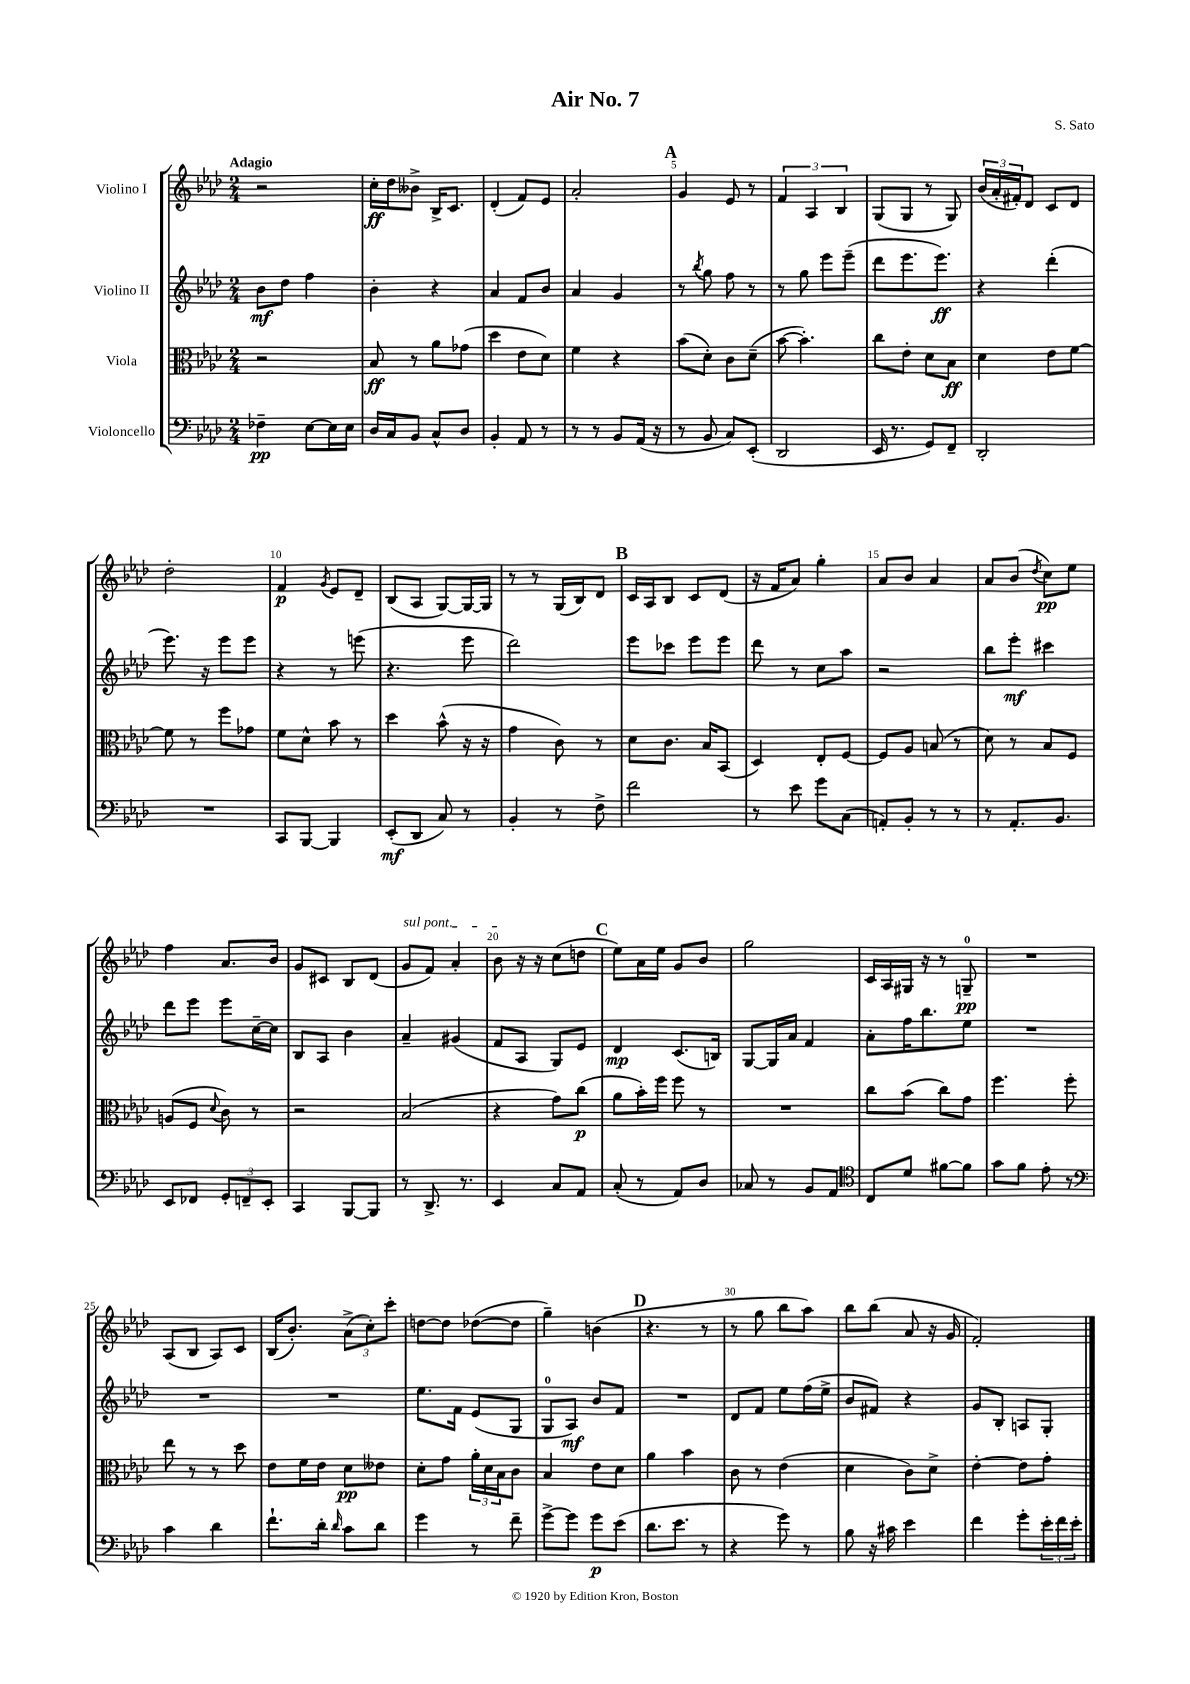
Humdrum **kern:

**kern	**kern	**kern	**kern
*staff4	*staff3	*staff2	*staff1
*clefF4	*clefC3	*clefG2	*clefG2
*k[b-e-a-d-]	*k[b-e-a-d-]	*k[b-e-a-d-]	*k[b-e-a-d-]
*M2/4	*M2/4	*M2/4	*M2/4
4F-~\	2r	8b-\L	2r
.	.	8dd-\J	.
[8E-\L	.	4ff\	.
16E-\]L	.	.	.
16E-\JJ	.	.	.
=	=	=	=
16D-/LL	8B-/	4b-'\	16cc'\LL
16C/J	.	.	16dd-\J
8BB-/J	8r	.	8b--^\J
8C^^/L	8a-\L	4r	16B-^/LK
.	.	.	8.c/J
8D-/J	(8g-\J	.	.
=	=	=	=
4BB-'/	4dd-\	4a-/	(4d-'/
8AA-/	8e-\L	8f/L	8f/L)
8r	8d-\J)	8b-/J	8e-/J
=	=	=	=
8r	4f\	4a-/	2a-'/
8r	.	.	.
8BB-/L	4r	4g/	.
(16AA-/Jk	.	.	.
16r	.	.	.
=	=	=	=
8r	(8b-\L	8r	4g/
.	.	8qbb-/	.
8BB-/	8d-'\J)	8gg\	.
8C/L)	8c\L	8ff\	8e-/
(8EE-'/J	(8d-~\J	8r	8r
=	=	=	=
2DD-/	[8b-\	8r	6f/
.	4.b-'\])	8gg\	.
.	.	.	6A-/
.	.	8eee-\L	.
.	.	.	6B-/
.	.	(8eee-~\J	.
=	=	=	=
16EE-/	8cc\L	8ddd-\L	(8G/L
8.r	.	.	.
.	8e-'\J	8.eee-\	8G/J
8GG/L)	8d-\L	.	8r
.	.	8.eee-\J)	.
8FF~/J	8B-\J	.	8G/)
=	=	=	=
2DD-'/	4d-\	4r	(24b-/LL
.	.	.	24a-'/
.	.	.	24f#'/J)
.	.	.	8d-/J
.	8e-\L	(4ddd-'\	8c/L
.	[8f\J	.	8d-/J
=	=	=	=
2r	8f\]	8.eee-\)	2dd-'\
.	8r	.	.
.	.	16r	.
.	8ff\L	8eee-\L	.
.	8g-\J	8eee-\J	.
=	=	=	=
8CC/L	8f\L	4r	4f/
[8BBB-/J	8d-^^\J	.	.
.	.	.	8qg/
4BBB-/]	8b-\	8r	8e-/L
.	8r	(8eee\	8d-~/J
=	=	=	=
(8EE-'/L	4dd-\	4.r	(8B-/L
8DD-/J	.	.	8A-/J
8C/)	(8b-^^\	.	[8G/L)
8r	16r	8eee-\	16G/_L
.	16r	.	16G/]JJ
=	=	=	=
4BB-'/	4g\	2ddd-\)	8r
.	.	.	8r
8r	8c\)	.	(16G/LL
.	.	.	16B-/J)
8F^\	8r	.	8d-/J
=	=	=	=
2f\	8d-\L	8eee-\L	16c/LL
.	.	.	16A-/J
.	8.c\J	8ccc-\J	8B-/J
.	.	8eee-\L	8c/L
.	16B-/LK	.	.
.	(8BB-/J	8eee-\J	(8d-/J
=	=	=	=
8r	4D-/)	8ddd-\	16r
.	.	.	16f/LK
8e-\	.	8r	8a-/J)
8g\L	8E-'/L	8cc\L	4gg'\
(8C\J	[8F/J	8aa-\J	.
=	=	=	=
8AA'/L)	8F/]L	2r	8a-/L
8BB-'/J	8A-/J	.	8b-/J
8r	(8B/	.	4a-/
8r	8r	.	.
=	=	=	=
8r	8d-\)	8bb-\L	8a-/L
8.AA-'/L	8r	8eee-'\J	(8b-/J
.	.	.	8qdd-/
.	8B-/L	4ccc#\	8cc\L)
8.BB-/J	.	.	.
.	8F/J	.	8ee-\J
=	=	=	=
8EE-/L	(8A/L	8ddd-\L	4ff\
8FF-/J	8F/J	8eee-\J	.
.	8qqd-/	.	.
12GG'/L	8c\)	8eee-\L	8.a-/L
12FF~/	.	.	.
.	8r	[16cc~\L	.
12EE-'/J	.	.	.
.	.	16cc\]JJ	16b-/Jk
=	=	=	=
4CC/	2r	8B-/L	8g/L
.	.	8A-/J	8c#/J
[8BBB-/L	.	4b-\	8B-/L
8BBB-/]J	.	.	(8d-/J
=	=	=	=
8r	(2B-/	4a-~/	8g/L
8.DD-^/	.	.	8f/J)
.	.	(4g#/	4a-'/
8.r	.	.	.
=	=	=	=
4EE-/	4r	8f/L	8b-\
.	.	8A-/J	16r
.	.	.	16r
8C/L	8g\L)	8G/L)	(8cc\L
8AA-/J	(8cc\J	8e-/J	8dd\J
=	=	=	=
(8C'/	8a-\L	4d-/	8ee-\L)
8r	16b-'\L)	.	16a-\L
.	16ff\JJ	.	16ee-\JJ
8AA-/L)	8ff\	(8.c/L	8g/L
8D-/J	8r	.	8b-/J
.	.	16B/Jk)	.
=	=	=	=
8C-/	2r	[8G/L	2gg\
8r	.	16G/]L	.
.	.	16a-/JJ	.
8BB-/L	.	4f/	.
8AA-/J	.	.	.
=	=	=	=
*clefC4	*	*	*
8C/L	8cc\L	8a-'\L	16c/LL
.	.	.	16A-/
8d-/J	(8b-\J	16ff\K	16G#/JJ
.	.	8.bb-\	16r
[8f#\L	8cc\L)	.	8r
8f#\]J	8g\J	8ee-\J	8G~/
=	=	=	=
8g\L	4.ff\	2r	2r
8f\J	.	.	.
8e-'\	.	.	.
8r	8ff'\	.	.
=	=	=	=
*clefF4	*	*	*
4c\	8ee-\	2r	(8A-/L
.	8r	.	8B-/J
4d-\	8r	.	8A-/L)
.	8dd-\	.	8c/J
=	=	=	=
8.f`\L	8e-\L	2r	(16B-/LK
.	.	.	8.b-'/J)
.	16f\L	.	.
16d-'\Jk	16e-\JJ	.	.
16qqd-/	.	.	.
8c\L	8d-\L	.	(12a-^\L
.	.	.	12cc'\)
8d-\J	8e--\J	.	.
.	.	.	12ccc'\J
=	=	=	=
4g\	8d-'\L	8.ee-\L	[8dd\L
.	8g\J	.	8dd\]J
.	.	16f\Jk	.
8r	24a-'\LL	(8e-/L	([8dd-\L
.	24d-\	.	.
.	24B-\J	.	.
8f~\	8c\J	8G/J	8dd-\]J
=	=	=	=
[8g^\L	4B-/	8G/L	4gg~\)
8g\]J	.	8A-/J)	.
8g\L	8e-\L	8b-/L	(4b\
(8e-\J	8d-\J	8f/J	.
=	=	=	=
8.d-\L	4a-\	2r	4.r
8.e-\J	.	.	.
.	4b-\	.	.
8r	.	.	8r
=	=	=	=
4r	8c\	8d-/L	8r
.	8r	8f/J	8gg\
8g\)	(4e-\	8ee-\L	8bb-\L
8r	.	(16ff\L	8aa-\J)
.	.	16ee-^\JJ	.
=	=	=	=
8B-\	4d-\	8b-/L	8bb-\L
16r	.	8f#/J)	(8bb-\J
16c#\	.	.	.
4e-\	8c\L)	4r	8a-/
.	8d-^\J	.	16r
.	.	.	16g/
=	=	=	=
4f\	[4e-'\	8g/L	2f'/)
.	.	8B-'/J	.
8g'\L	8e-\]L	8A/L	.
24e-'\L	8g'\J	8G'/J	.
24f\	.	.	.
24e-'\JJ	.	.	.
==	==	==	==
*-	*-	*-	*-
